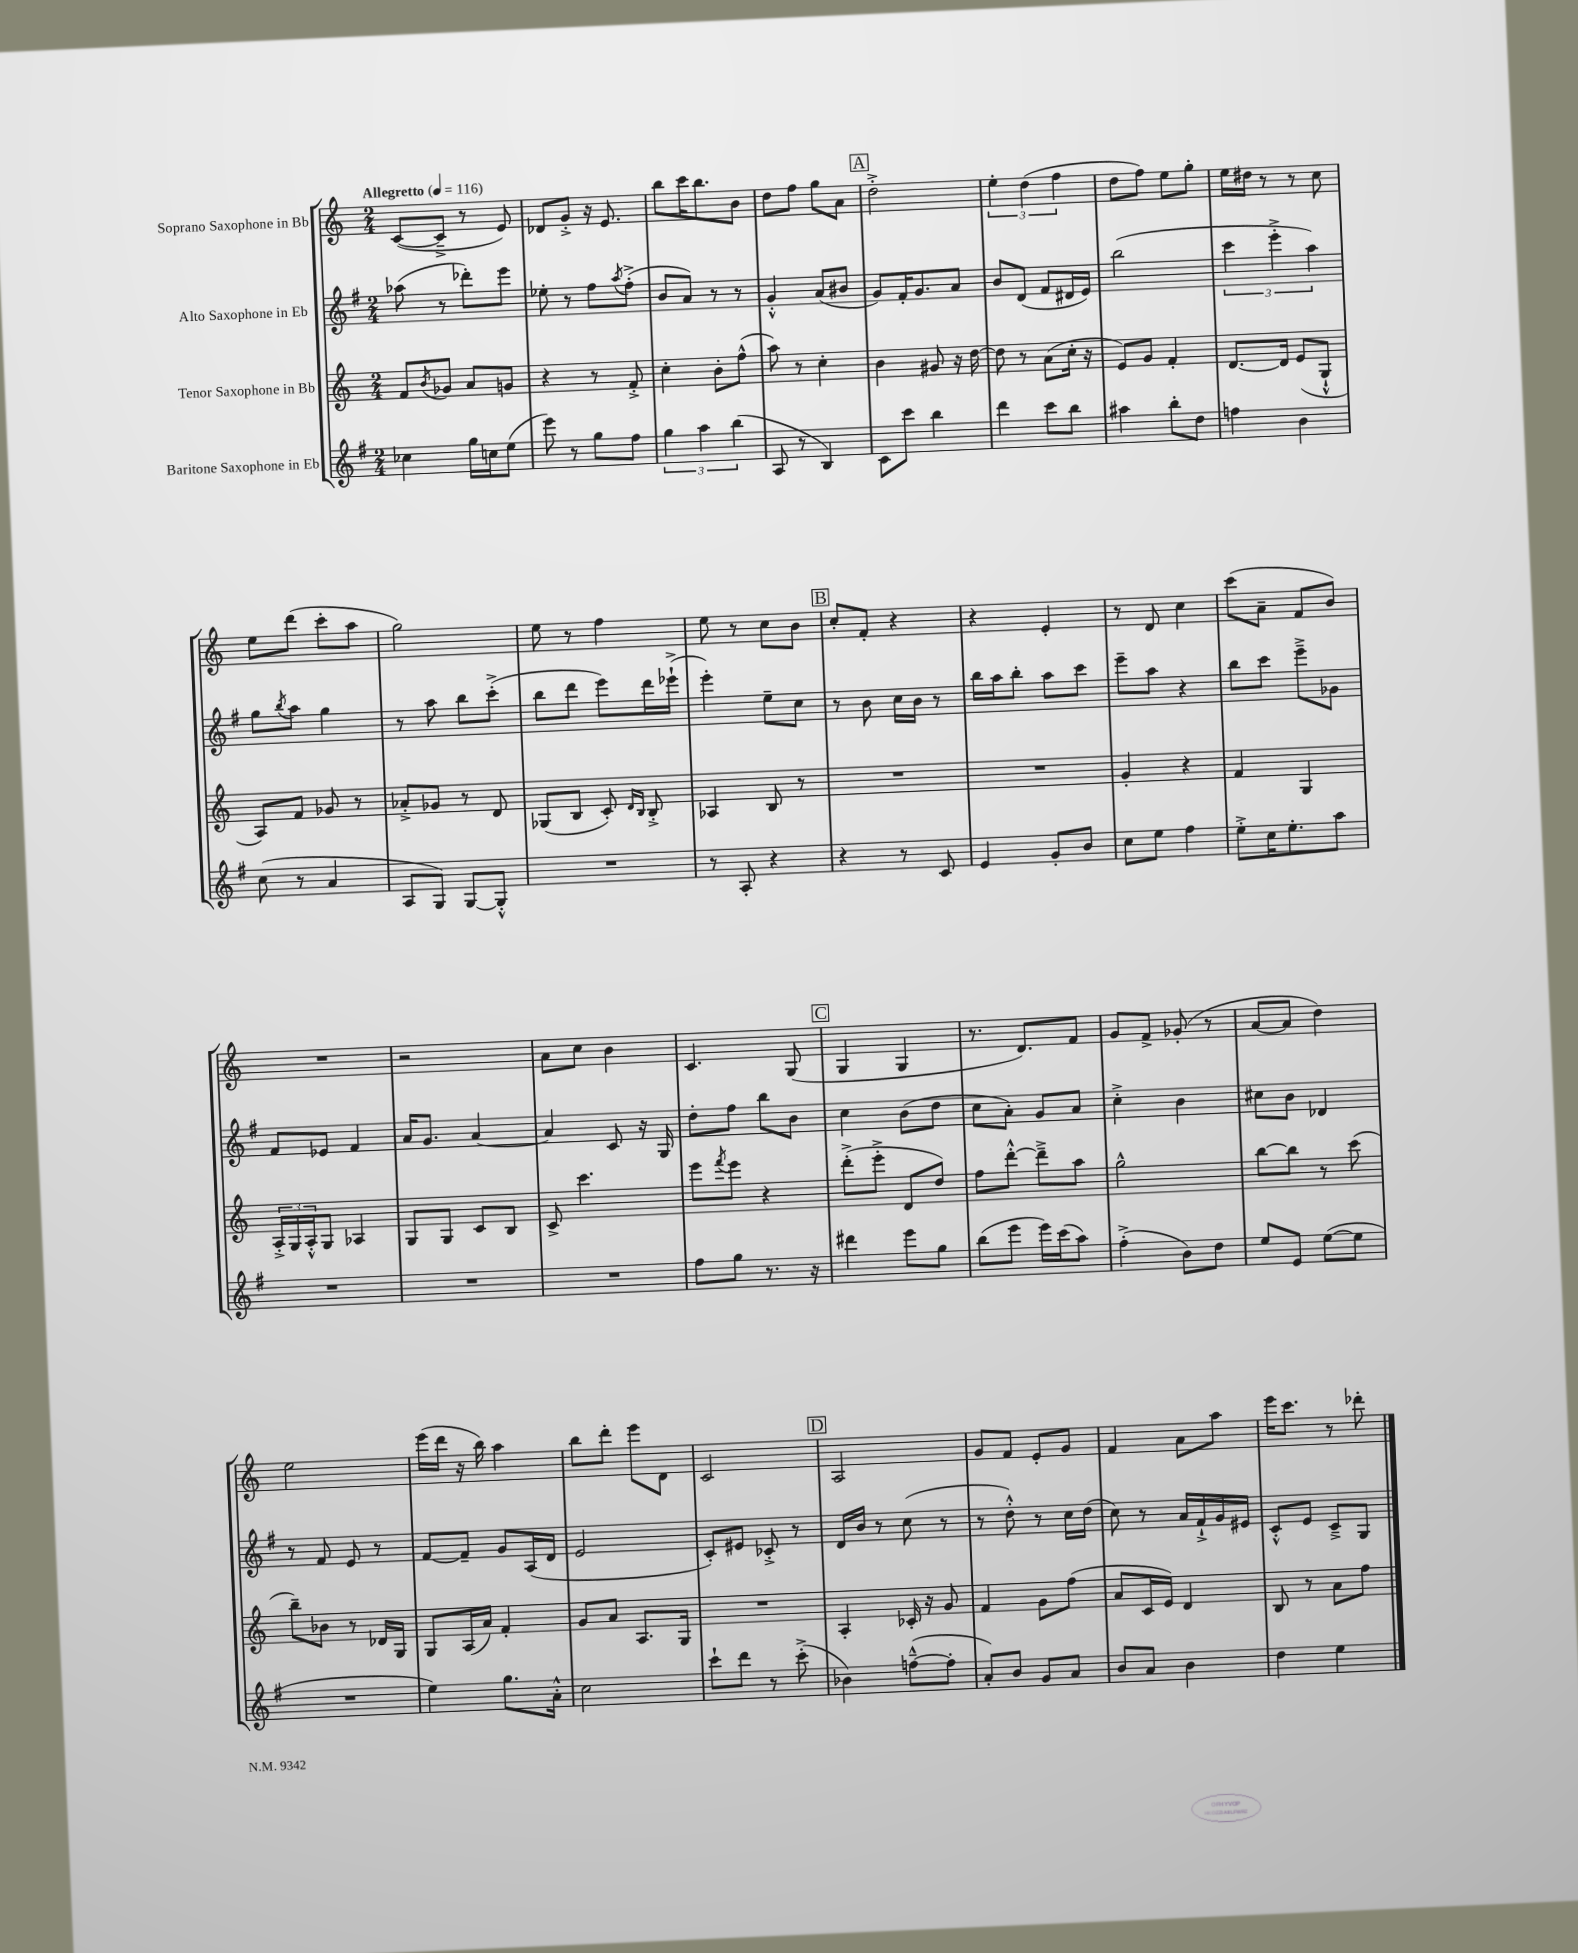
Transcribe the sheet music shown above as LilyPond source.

<<
\new StaffGroup <<
\new Staff = "s0" \with { instrumentName = "Soprano Saxophone in Bb" } {
    \clef treble \key c \major \numericTimeSignature \time 2/4 \tempo "Allegretto" 4 = 116
    c'8~( c'8---> r8 e'8) |
    des'8 g'8-.-> r16 e'8. |
    b''8 c'''16 b''8. b'8 |
    d''8 f''8 g''8 a'8 |
    \mark \markup { \box "A" } d''2-.-> |
    \tuplet 3/2 { e''4-. d''4( f''4 } |
    d''8 f''8) e''8 g''8-. |
    e''16 dis''16 r8 r8 c''8 |
    e''8 d'''8( c'''8-. a''8 |
    g''2) |
    e''8 r8 f''4 |
    e''8 r8 c''8 b'8 |
    \mark \markup { \box "B" } c''8-. f'8-. r4 |
    r4 e'4-. |
    r8 d'8 c''4 |
    c'''8( a'8-- f'8 b'8) |
    R2 |
    r2 |
    a'8 c''8 b'4 |
    c'4. g8( |
    \mark \markup { \box "C" } g4 g4 |
    r8. d'8.) f'8 |
    g'8 f'8-> ges'8-.( r8 |
    a'8~ a'8 d''4) |
    e''2 |
    e'''16( d'''16 r16 b''16) a''4 |
    b''8 d'''8-. e'''8 d'8 |
    c'2 |
    \mark \markup { \box "D" } a2 |
    g'8 f'8 e'8-. g'8 |
    f'4 a'8 a''8 |
    e'''16 c'''8. r8 des'''8-. \bar "|." |
}
\new Staff = "s1" \with { instrumentName = "Alto Saxophone in Eb" } {
    \clef treble \key g \major \numericTimeSignature \time 2/4
    aes''8( r8 des'''8-.) e'''8 |
    ees''8-. r8 fis''8 \acciaccatura { a''8 } fis''8-.->( |
    b'8 a'8) r8 r8 |
    g'4-.-^ a'8( bis'8 |
    \mark \markup { \box "A" } g'8) fis'16-. g'8. a'8 |
    b'8 d'8( fis'8 dis'16 e'16) |
    b''2( |
    \tuplet 3/2 { c'''4 e'''4-.-> a''4) } |
    g''8 \acciaccatura { b''8 } a''8 g''4 |
    r8 a''8 b''8 c'''8-.->( |
    b''8 d'''8 e'''8) d'''16 ees'''16-!->( |
    e'''4-.) e''8-- c''8 |
    \mark \markup { \box "B" } r8 b'8 c''16 b'16 r8 |
    b''16 a''16 b''8-. a''8 c'''8 |
    e'''8-- a''8 r4 |
    b''8 c'''8 e'''8---> ges'8 |
    fis'8 ees'8 fis'4 |
    a'16 g'8. a'4~ |
    a'4 c'8 r16 g16 |
    d''8-. fis''8 b''8 b'8 |
    \mark \markup { \box "C" } c''4 b'8( d''8 |
    c''8 a'8-.) g'8 a'8 |
    c''4-.-> b'4 |
    cis''8 b'8 des'4 |
    r8 fis'8 e'8 r8 |
    fis'8~ fis'8-- g'8 a16( d'16 |
    e'2 |
    c'8-.) eis'8 ces'8-.-> r8 |
    \mark \markup { \box "D" } d'16 b'16 r8 c''8( r8 |
    r8 d''8-.-^) r8 c''16 d''16( |
    c''8) r8 a'16 fis'16-!-> g'16 eis'16 |
    c'8-.-^ e'8 c'8---> g8 \bar "|." |
}
\new Staff = "s2" \with { instrumentName = "Tenor Saxophone in Bb" } {
    \clef treble \key c \major \numericTimeSignature \time 2/4
    f'8 \acciaccatura { b'8 } ges'8 a'8 g'8 |
    r4 r8 f'8-.-> |
    c''4-. b'8-. f''8-^( |
    a''8) r8 c''4-. |
    \mark \markup { \box "A" } b'4 gis'8 r16 d''16~ |
    d''8 r8 a'8( c''16-. r16 |
    e'8) g'8 f'4-. |
    d'8.~ d'16 e'8( g8-!-^ |
    a8) f'8 ges'8 r8 |
    aes'8-.-> ges'8 r8 d'8 |
    ges8( b8 c'8-.) \grace { d'16 b16 } b8-.-> |
    aes4 b8 r8 |
    \mark \markup { \box "B" } R2 |
    R2 |
    g'4-. r4 |
    f'4 g4 |
    \tuplet 3/2 { a16-.-> g16 a16-.-^ } g8 aes4 |
    g8 g8 c'8 b8 |
    c'8-> c'''4. |
    e'''8 \acciaccatura { f'''8 } e'''8 r4 |
    \mark \markup { \box "C" } d'''8-.->( e'''8-.-> d'8 d''8) |
    f''8 d'''8~-.-^ d'''8---> a''8 |
    g''2-^ |
    b''8~ b''8 r8 c'''8( |
    b''8--) bes'8 r8 des'16 g16 |
    g8 a16( a'16) f'4-. |
    g'8 a'8 a8. g16 |
    R2 |
    \mark \markup { \box "D" } a4-. ces'16-. r16 g'8 |
    f'4 g'8 f''8( |
    a'8 c'16 e'16) d'4 |
    b8 r8 a'8 f''8 \bar "|." |
}
\new Staff = "s3" \with { instrumentName = "Baritone Saxophone in Eb" } {
    \clef treble \key g \major \numericTimeSignature \time 2/4
    ces''4 g''16 c''16 e''8( |
    e'''8) r8 g''8 fis''8 |
    \tuplet 3/2 { g''4 a''4 b''4( } |
    a8 r8 b4) |
    \mark \markup { \box "A" } c'8 c'''8 b''4 |
    d'''4 c'''8 b''8 |
    ais''4 b''8-. d''8 |
    f''4 b'4 |
    c''8( r8 a'4 |
    a8 g8) g8~ g8-.-^ |
    R2 |
    r8 a8-. r4 |
    \mark \markup { \box "B" } r4 r8 c'8 |
    e'4 g'8-. b'8 |
    c''8 e''8 fis''4 |
    e''8-.-> c''16 e''8.-. a''8 |
    R2 |
    R2 |
    R2 |
    fis''8 g''8 r8. r16 |
    \mark \markup { \box "C" } dis'''4 e'''8 g''8 |
    b''8( e'''8 e'''16) c'''16( a''8) |
    fis''4-.->( b'8) d''8 |
    e''8 e'8 e''8~( e''8 |
    R2 |
    e''4) g''8. a'16-.-^ |
    c''2 |
    c'''8-! d'''8 r8 c'''8-.->( |
    \mark \markup { \box "D" } bes'4) f''8~---^( f''8-. |
    a'8-.) b'8 g'8 a'8 |
    b'8 a'8 b'4 |
    d''4 e''4 \bar "|." |
}
>>
>>
\layout { \context { \Score \remove "Bar_number_engraver" } }
